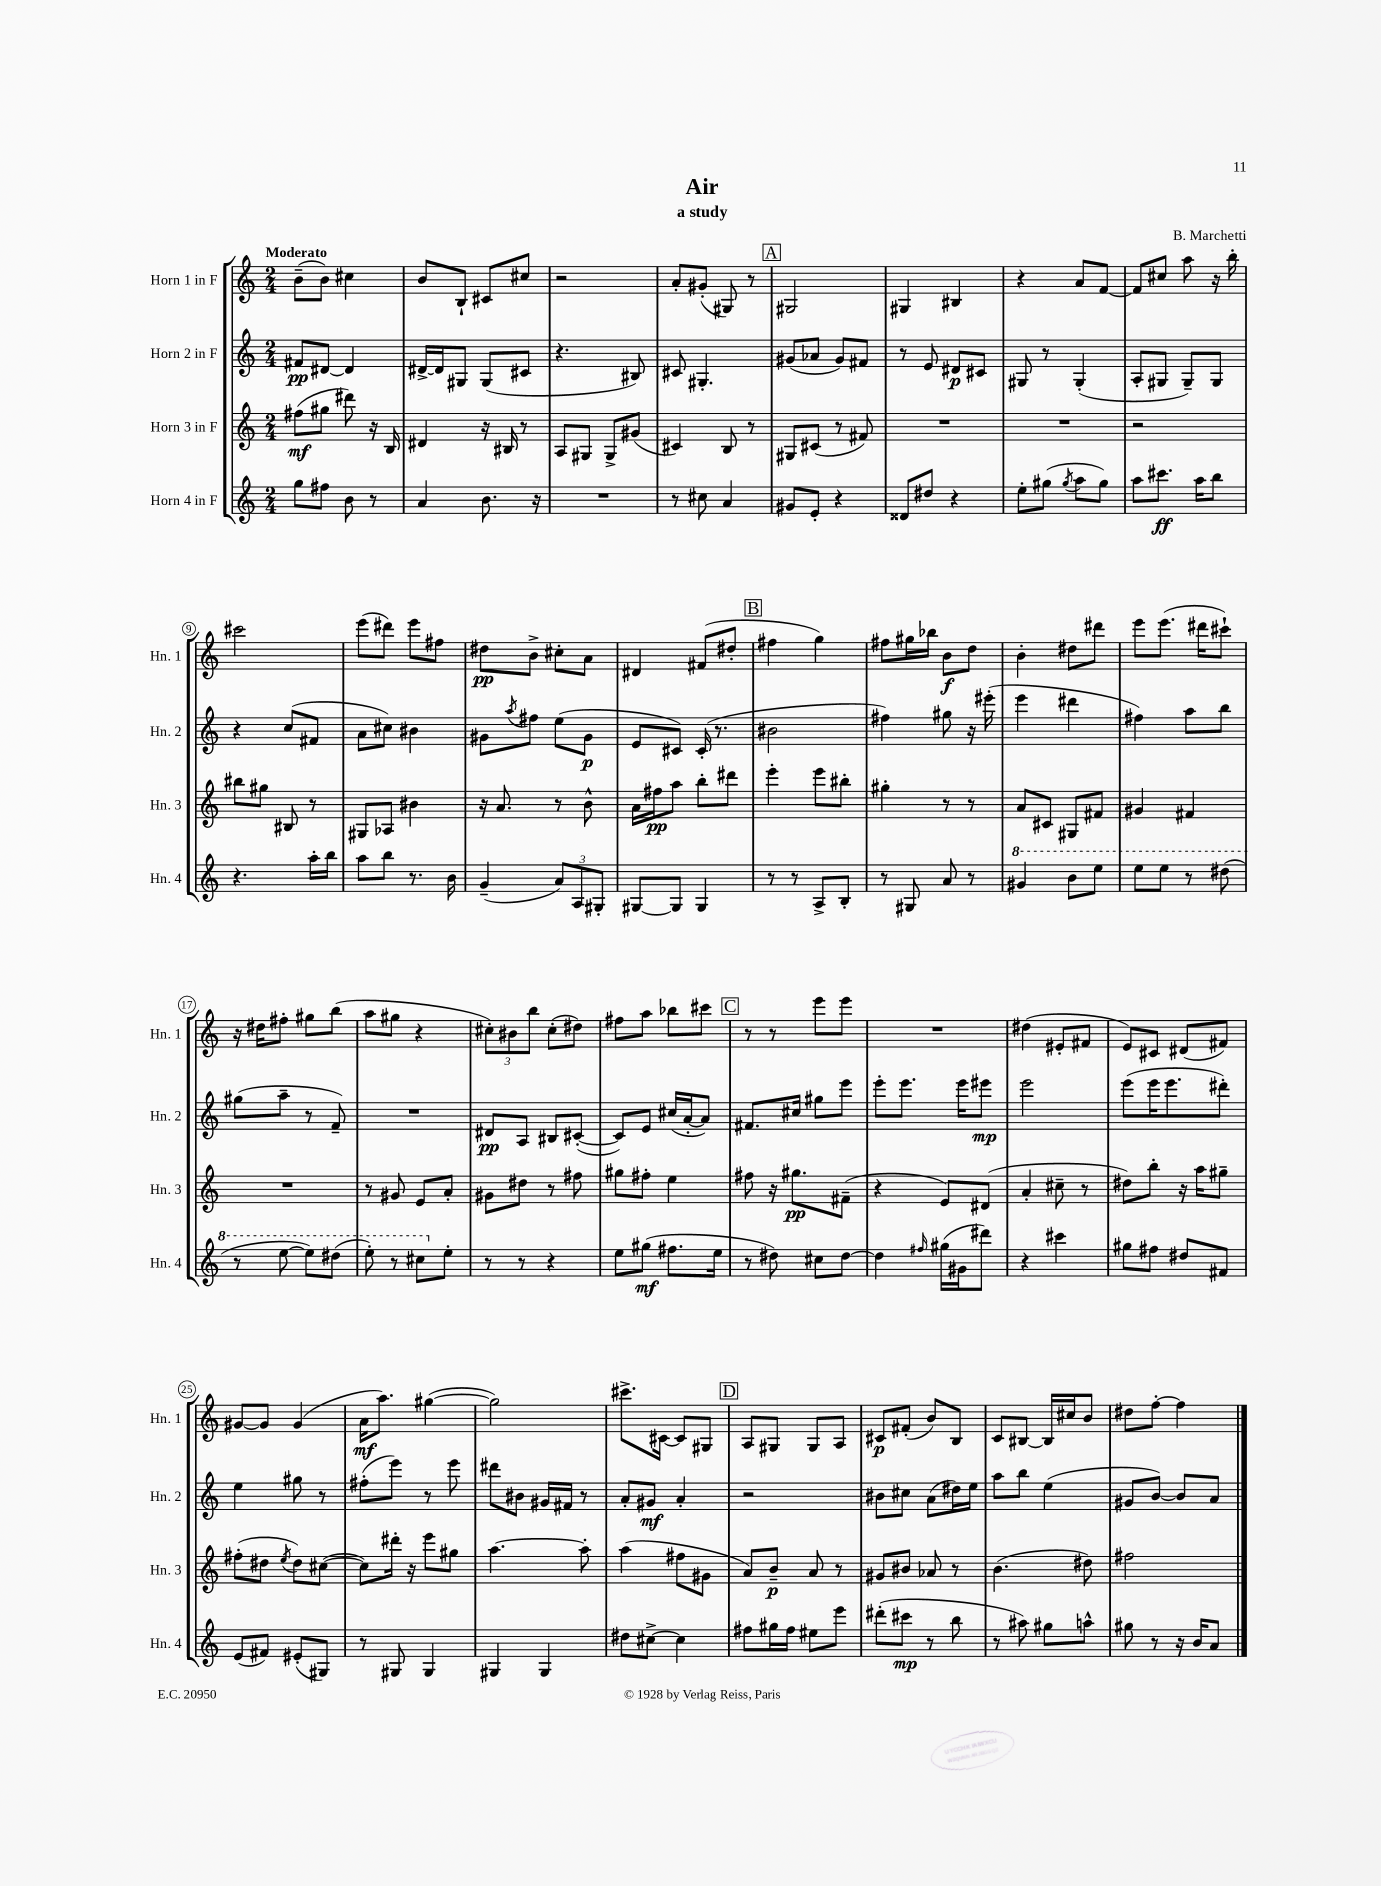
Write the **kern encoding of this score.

**kern	**kern	**kern	**kern
*staff4	*staff3	*staff2	*staff1
*clefG2	*clefG2	*clefG2	*clefG2
*k[]	*k[]	*k[]	*k[]
*M2/4	*M2/4	*M2/4	*M2/4
8gg\L	(8ff#\L	8f#/L	(8b~\L
8ff#\J	8gg#\J	[8d#/J	8b\J)
8b\	8ddd#\)	4d#/]	4cc#\
8r	16r	.	.
.	16B/	.	.
=	=	=	=
4a/	4d#/	[16d#^/LL	8b/L
.	.	16d#/]J	.
.	.	8G#/J	8B`/J
8.b\	16r	(8G#/L	8c#/L
.	16B#/	.	.
.	8r	8c#/J	8cc#/J
16r	.	.	.
=	=	=	=
2r	8A/L	4.r	2r
.	8G#/J	.	.
.	8G#^/L	.	.
.	(8g#/J	8B#/)	.
=	=	=	=
8r	4c#/)	8c#/	8a'/L
8cc#\	.	4.G#'/	(8g#'/J
4a/	8B/	.	8G#/)
.	8r	.	8r
=	=	=	=
8g#/L	8G#/L	(8g#/L	2G#/
8e'/J	(8c#/J	8a-/J	.
4r	8r	8g#/L)	.
.	8f#/)	8f#/J	.
=	=	=	=
8d##/L	2r	8r	4G#/
8dd#/J	.	8e/	.
4r	.	8d#/L	4B#/
.	.	8c#/J	.
=	=	=	=
8ee'\L	2r	8G#/	4r
(8gg#\J	.	8r	.
8qgg#/	.	.	.
8aa\L	.	(4G#'/	8a/L
8gg#\J)	.	.	[8f/J
=	=	=	=
8aa\L	2r	8A'/L	8f/]L
8.ccc#\J	.	8G#/J	8cc#/J
.	.	8G#~/L)	8aa\
16aa\LK	.	.	.
8bb\J	.	8G#/J	16r
.	.	.	16bb'\
=	=	=	=
4.r	8bb#\L	4r	2ccc#\
.	8gg#\J	.	.
.	8B#/	(8cc/L	.
16aa'\LL	8r	8f#/J	.
16bb\JJ	.	.	.
=	=	=	=
8aa\L	8G#/L	8a\L	(8eee\L
8bb\J	8A-/J	8cc#\J)	8ddd#\J)
8.r	4b#\	4b#\	8eee\L
.	.	.	8ff#\J
16b\	.	.	.
=	=	=	=
(4g~/	16r	8g#\L	8dd#\L
.	8.a/	.	.
.	.	8qaa/	.
.	.	8ff#\J	8b^\J
12a/L)	8r	(8ee\L	8cc#'\L
12A/	.	.	.
.	8b^^\	8g#\J	8a\J
12G#'/J	.	.	.
=	=	=	=
[8G#/L	16a\LL	8e/L	4d#/
.	16ff#\J	.	.
8G#/]J	8aa\J	8c#/J)	.
4G#/	8bb'\L	(16c#'/	(8f#/L
.	.	8.r	.
.	8ddd#\J	.	8dd#'/J
=	=	=	=
8r	4eee'\	2b#\	4ff#\
8r	.	.	.
8A^/L	8eee\L	.	4gg\)
8B'/J	8bb#'\J	.	.
=	=	=	=
8r	4gg#'\	4ff#\)	8ff#\L
8G#/	.	.	16gg#\L
.	.	.	16bb-\JJ
8a/	8r	8gg#\	8b\L
8r	8r	16r	8dd\J
.	.	(16eee#'\	.
=	=	=	=
4gg#/	8a/L	4eee\	4b'\
.	8c#/J	.	.
8bb\L	8G#/L	4ddd#\	8dd#\L
8eee\J	8f#/J	.	8ddd#\J
=	=	=	=
8eee\L	4g#/	4ff#\)	8eee\L
8eee\J	.	.	(8.eee\J
8r	4f#/	8aa\L	.
.	.	.	16ddd#\LK
(8ddd#\	.	8bb\J	8ccc#`\J)
=	=	=	=
8r	2r	(8gg#\L	16r
.	.	.	16dd#\LK
[8eee\	.	8aa~\J	8ff#'\J
8eee\]L)	.	8r	8gg#\L
(8ddd#\J	.	8f~/)	(8bb\J
=	=	=	=
8eee'\)	8r	2r	8aa\L
8r	8g#/	.	8gg#\J
8ccc#\L	8e/L	.	4r
8ee'\J	8a'/J	.	.
=	=	=	=
8r	8g#\L	8d#/L	12cc#'\L)
.	.	.	12b#\
8r	8dd#\J	8A/J	.
.	.	.	12bb\J
4r	8r	8B#/L	(8cc#'\L
.	8ff#\	([8c#'/J	8dd#\J)
=	=	=	=
8ee\L	8gg#\L	8c#/]L)	8ff#\L
(8gg#\J	8ff#'\J	8e/J	8aa\J
8.ff#\L	4ee\	(16cc#/LL	8bb-\L
.	.	[16a'/J	.
.	.	8a/]J)	8ccc#\J
16ee\Jk	.	.	.
=	=	=	=
8r	8ff#\	8.f#/L	8r
8dd#\)	16r	.	8r
.	8.gg#\L	16cc#/Jk	.
8cc#\L	.	8gg#\L	8eee\L
[8dd#\J	(8f#~\J	8eee\J	8eee\J
=	=	=	=
4dd#\]	4r	8eee'\L	2r
.	.	8.eee\J	.
16qqff#/	.	.	.
(16gg#\LL	8e/L)	.	.
16g#\J	.	16eee\LK	.
8ddd#\J)	(8d#/J	8eee#\J	.
=	=	=	=
4r	4a'/	2eee\	(4dd#\
4ccc#\	8cc#~\	.	8e#'/L
.	8r	.	8f#/J
=	=	=	=
8gg#\L	8dd#\L)	(8eee\L	8e/L)
8ff#\J	8bb'\J	16eee\K	8c#/J
.	.	8.eee\	.
8dd#/L	16r	.	(8d#/L
.	16aa\LK	.	.
8f#/J	8gg#~\J	8ddd#'\J)	8f#/J)
=	=	=	=
(8e/L	(8ff#'\L	4ee\	[8g#/L
8f#/J)	8dd#\J	.	8g#/]J
.	8qee/	.	.
(8e#'/L	8dd#\L)	8gg#\	(4g#/
8G#/J)	([8cc#\J	8r	.
=	=	=	=
8r	8cc#\]L)	(8ff#'\L	16a\LK
.	.	.	8.aa\J)
8G#/	16ddd#'\Jk	8eee\J)	.
.	16r	.	.
4G#/	8eee\L	8r	([4gg#\
.	8gg#\J	8eee\	.
=	=	=	=
4G#/	[4.aa\	8ddd#\L	2gg#\])
.	.	8b#\J	.
4G#/	.	16g#/LL	.
.	.	16f#/JJ	.
.	8aa'\]	8r	.
=	=	=	=
8dd#\L	(4aa\	8a'/L	8.ccc#^\L
[8cc#^\J	.	8g#/J	.
.	.	.	[16c#\Jk
4cc#\]	8ff#\L	4a'/	8c#/]L
.	8g#\J	.	8G#/J
=	=	=	=
8ff#\L	8a/L)	2r	8A/L
16gg#\L	8b~/J	.	8G#/J
16ff#\JJ	.	.	.
8ee#\L	8a/	.	8G#/L
8eee\J	8r	.	8A/J
=	=	=	=
(8ddd#'\L	8g#/L	8b#\L	8c#/L
8ccc#\J	8b#/J	8cc#\J	(8f#'/J
8r	8a-/	(8a\L	8b/L)
8bb\	8r	16dd#\L)	8B/J
.	.	16ee\JJ	.
=	=	=	=
8r	(4.b\	8aa\L	8c/L
8aa#\)	.	8bb\J	[8B#/J
8gg#\L	.	(4ee\	16B#/]LL
.	.	.	16cc#/J
8aa^^\J	8dd#\)	.	8b/J
=	=	=	=
8gg#\	2ff#\	8g#/L	8dd#\L
8r	.	[8b/J)	[8ff'\J
16r	.	8b/]L	4ff\]
16b/LK	.	.	.
8a/J	.	8a/J	.
==	==	==	==
*-	*-	*-	*-
